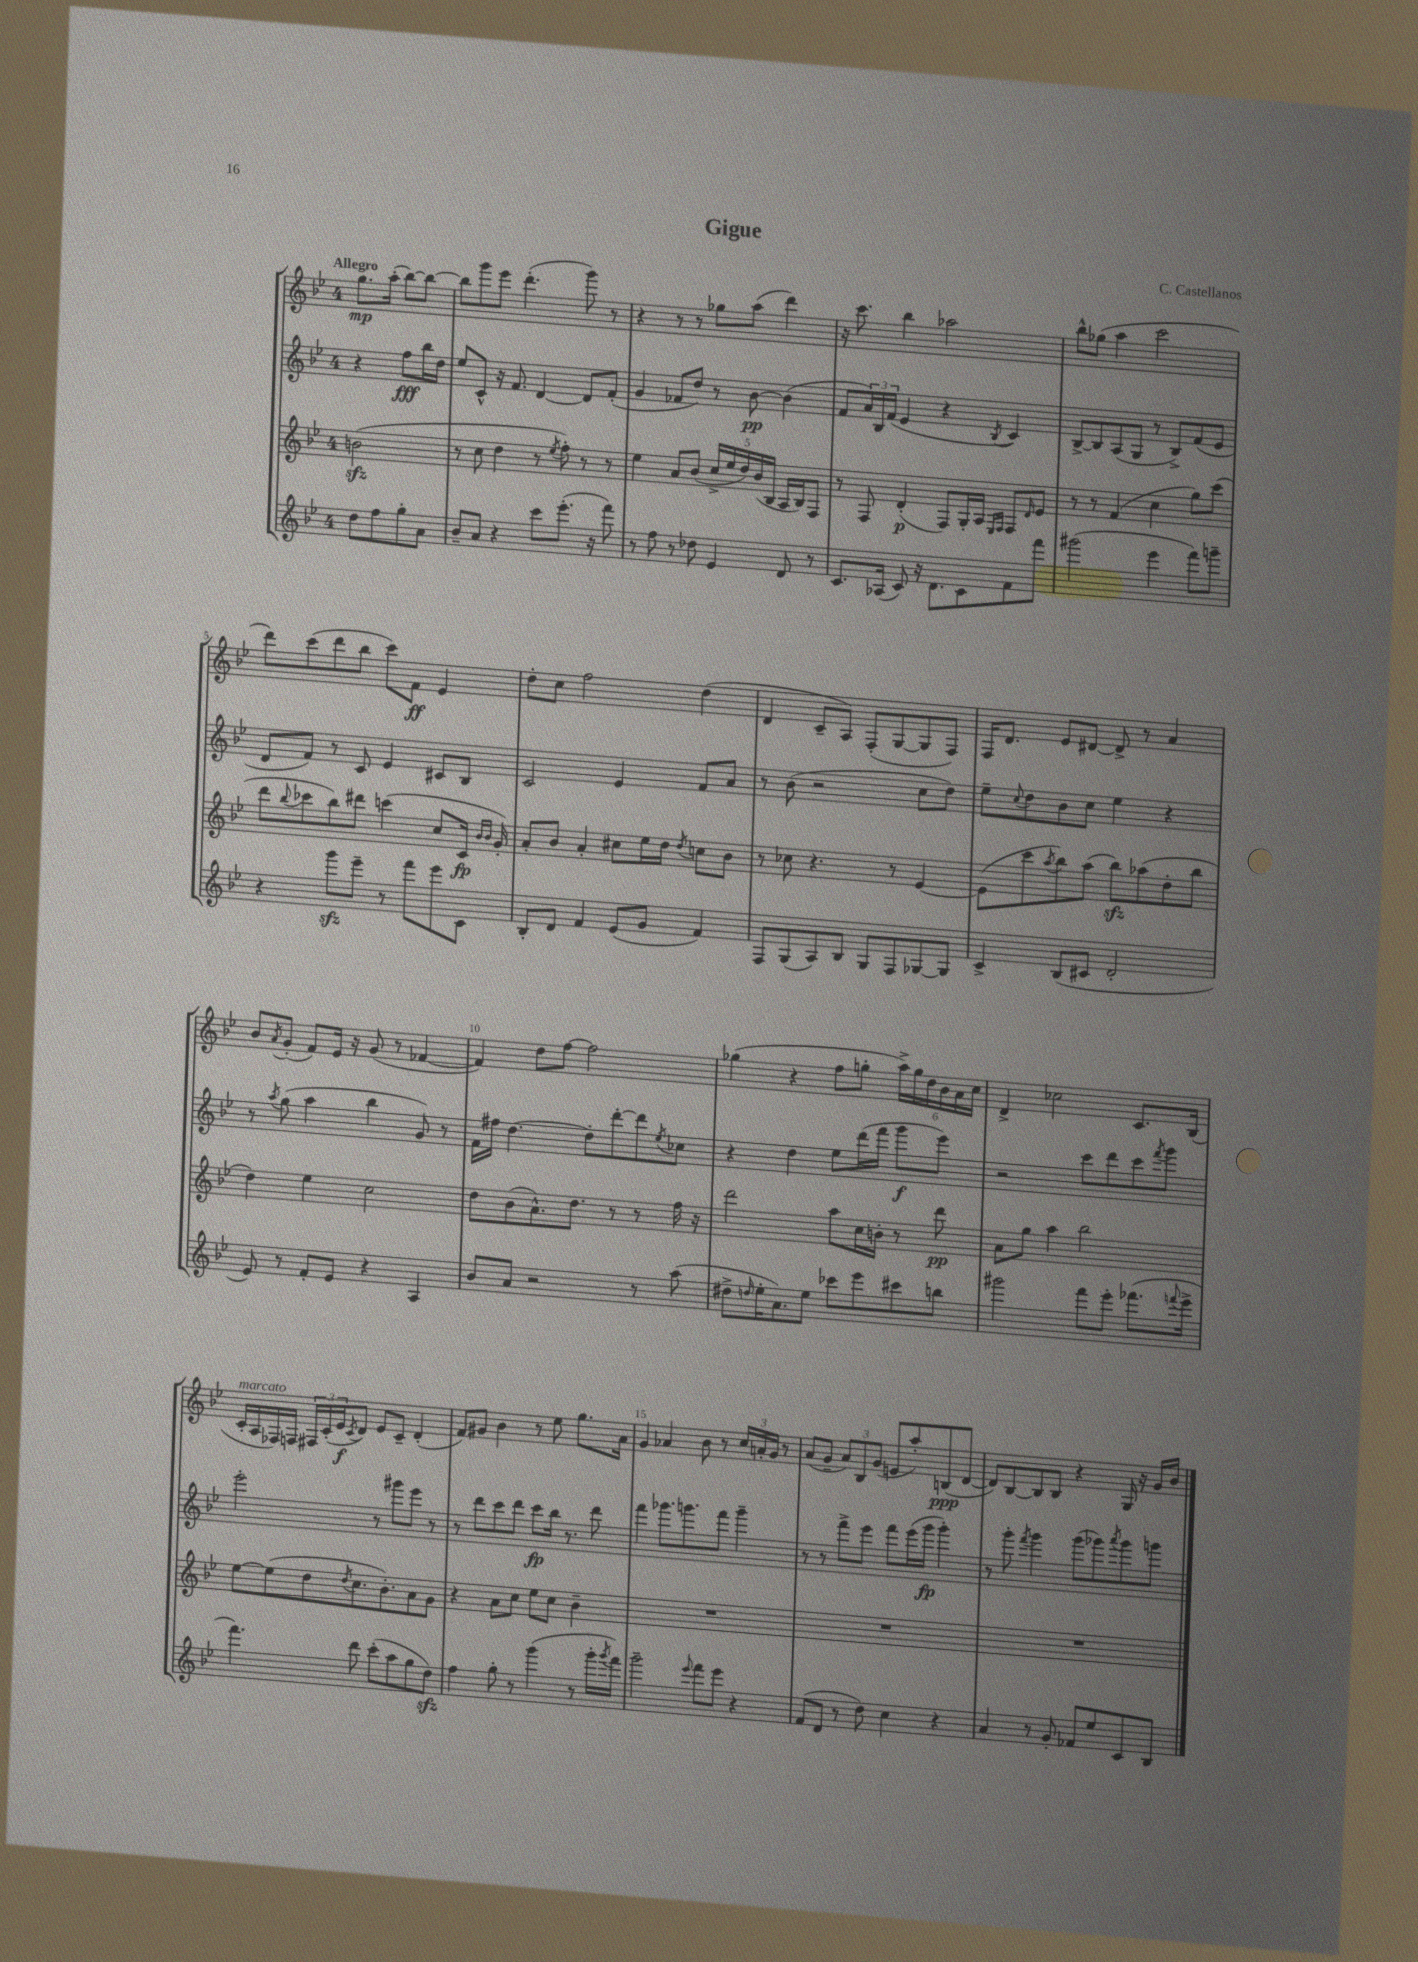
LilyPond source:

\header { title = "Gigue" composer = "C. Castellanos" }
<<
\new StaffGroup <<
\new Staff = "s0" {
    \clef treble \key bes \major \once \override Staff.TimeSignature.style = #'single-digit \time 4/4 \partial 2 \tempo "Allegro"
    g''8.\mp a''16-.( bes''8~) bes''8~ |
    bes''8 g'''8 ees'''8 d'''4.-.( g'''8) r8 |
    r4 r8 r8 ges''8 a''8( d'''4) |
    r16 c'''8. bes''4 aes''2 |
    bes''8-^ ges''8( a''4 c'''2 |
    d'''8) c'''8( d'''8 bes''8 c'''8) f'8\ff ees'4 |
    d''8-. c''8 f''2 d''4( |
    d'4 c'8-- a8) f8-.( g8~ g8 f8) |
    f16 d'8. ees'8 dis'8~ dis'8-> r8 a'4 |
    bes'8 \acciaccatura { a'8 } g'8-.( f'8) ees'16 r16 g'8( r8 fes'4~ |
    fes'4) d''8 f''8~ f''2 |
    ges''4( r4 f''8 g''8-. \tuplet 6/4 { a''16->) g''16 d''16 bes'16 a'16 c''16 } |
    d'4-> ces''2 c'8. bes16( |
    c'16-.^\markup { \italic "marcato" } a16 fes16) f16 \tuplet 3/2 { fis16 c'16-.( ees'16\f } \acciaccatura { c'8 } d'8) ees'8 c'8-- d'4-.( |
    f'8) gis'8 bes'4 r8 ees''8 g''8. a'16 |
    g'4 aes'4 bes'8 r8 \tuplet 3/2 { c''16 a'16-. g'16 } r8 |
    a'8( g'8-- \tuplet 3/2 { a'8) bes8 g'8( } e'8 a''8-.) b8\ppp( d'8~ |
    d'8) bes8~ bes8 bes8 r4 g16 r16 g'16 bes'16 \bar "|." |
}
\new Staff = "s1" {
    \clef treble \key bes \major \once \override Staff.TimeSignature.style = #'single-digit \time 4/4 \partial 2
    r4 f''8\fff bes''16 d''16 |
    ees''8 c'8-^ r16 f'8. d'4~ d'8 f'8-.( |
    g'4 fes'8 d''8) r8 bes'8~\pp bes'4( |
    f'8 \tuplet 3/2 { a'16) bes16 f'16( } ees'4 r4 \acciaccatura { bes8 } c'4) |
    bes8~-> bes8 a8( g8 r8 bes8->) f'8( ees'8 |
    d'8 f'8) r8 c'8 ees'4 cis'8 bes8 |
    c'2 ees'4 f'8 a'8 |
    r8 bes'8( r2 c''8 d''8) |
    ees''8-- \appoggiatura { c''8 } d''8 bes'8 c''8 ees''4 r4 |
    r8 \acciaccatura { a''8 } g''8( a''4 bes''4 g'8) r8 |
    f'16 fis''16 d''4.~ d''8-. d'''8~-. d'''8 \acciaccatura { ees''8 } ces''8 |
    r4 d''4 ees''8 d'''16( f'''16 g'''8\f ees'''8) |
    r2 c'''8 d'''8 c'''8 \acciaccatura { f'''8 } g'''8 |
    ees'''2-. r8 gis'''8 ees'''8 r8 |
    r8 d'''8 c'''8 d'''8 c'''8\fp bes''16 r8. d'''8 |
    f'''4 ges'''8. g'''8. f'''8 g'''4-- |
    r8 r8 f'''8-> ees'''8 f'''8 ees'''16( g'''16\fp g'''4-.) |
    r8 g'''8-. \acciaccatura { f'''8 } g'''4 g'''8( ges'''8) \acciaccatura { a'''8 } ges'''8 g'''8 \bar "|." |
}
\new Staff = "s2" {
    \clef treble \key bes \major \once \override Staff.TimeSignature.style = #'single-digit \time 4/4 \partial 2
    b'2\sfz( |
    r8 c''8 d''4 r8 \acciaccatura { ees''8 } f''8-.) r8 r8 |
    ees''4 a'8 bes'8( \tuplet 5/4 { c''16-> ees''16 d''16) bes'16( bes16 } a16 bes16) f8 |
    r8 f8 d'4-.\p( f8) g16-. a16 \grace { ees16 f16 } f8 \grace { d'16 } ees'8 |
    r8 r8 f'4( c''4 g''8) c'''8( |
    d'''8 \appoggiatura { bes''8 } ces'''8 bes''8) dis'''8 c'''4( c''8 c'16\fp \grace { bes'16 bes'16 } g'16-.) |
    a'8-. bes'8 a'4-. cis''8 ees''16 d''16 \acciaccatura { d''8 } c''8 bes'8 |
    r8 ces''8 r4. r8 ees'4~ |
    ees'8( c'''8 \acciaccatura { a''8 } bes''8) a''8( bes''8\sfz) aes''8( d''8-. bes''8 |
    d''4) ees''4 c''2 |
    d''8 bes'8( a'8.-^) d''8. r8 r8 f''16 r16 |
    d'''2 a''8 c''16 b'16-. r8 d'''8\pp |
    a'8 g''8 a''4 bes''2 |
    ees''8~ ees''8( d''8 \acciaccatura { d''8 } c''8. bes'8.-.) a'8 g'8 |
    r4 a'8 c''8 ees''8 c''8 bes'4-- |
    R1 |
    R1 |
    R1 \bar "|." |
}
\new Staff = "s3" {
    \clef treble \key bes \major \once \override Staff.TimeSignature.style = #'single-digit \time 4/4 \partial 2
    d''8 f''8 g''8-. a'8 |
    bes'8-- a'8 r4 c'''8 ees'''8.-.( r16 f'''8) |
    r8 f''8 r8 des''8 ees'4 d'8 r8 |
    c'8. aes16( c'8) r16 d'8. c'8 f'8 f'''8 |
    gis'''2( ees'''4 f'''8) g'''8-- |
    r4 g'''8\sfz ees'''8-- r8 f'''8 ees'''8 c'8 |
    bes8-. d'8 f'4 ees'8( g'8 f'4) |
    f8 g8( a8) bes8 g8 f8 ges8~ ges8 |
    c'4-> bes8( cis'8 d'2-. |
    ees'8) r8 f'8-. ees'8 r4 a4 |
    bes'8 a'8 r2 r8 a''8( |
    dis''8-> \grace { d''16 } ees''16-. a'8.) ees''8 ces'''8 ees'''8 cis'''8 b''8 |
    gis'''2 f'''8 ees'''8-. fes'''8.( \appoggiatura { f'''8 } ees'''16-> |
    f'''4.) d'''8 c'''8-.( a''8 g''8 d''8\sfz) |
    f''4 g''8-. r8 g'''4( r8 g'''16-. \acciaccatura { g'''8 } f'''16) |
    g'''2-- \appoggiatura { ees'''8 } f'''8 ees'''8 r4 |
    f'8( d'8 r8 d''8) c''4 r4 |
    a'4 r8 g'8-. fes'8 ees''8 c'8 bes8 \bar "|." |
}
>>
>>
\layout { \context { \Score \override BarNumber.break-visibility = ##(#f #t #t) barNumberVisibility = #(every-nth-bar-number-visible 5) } }
